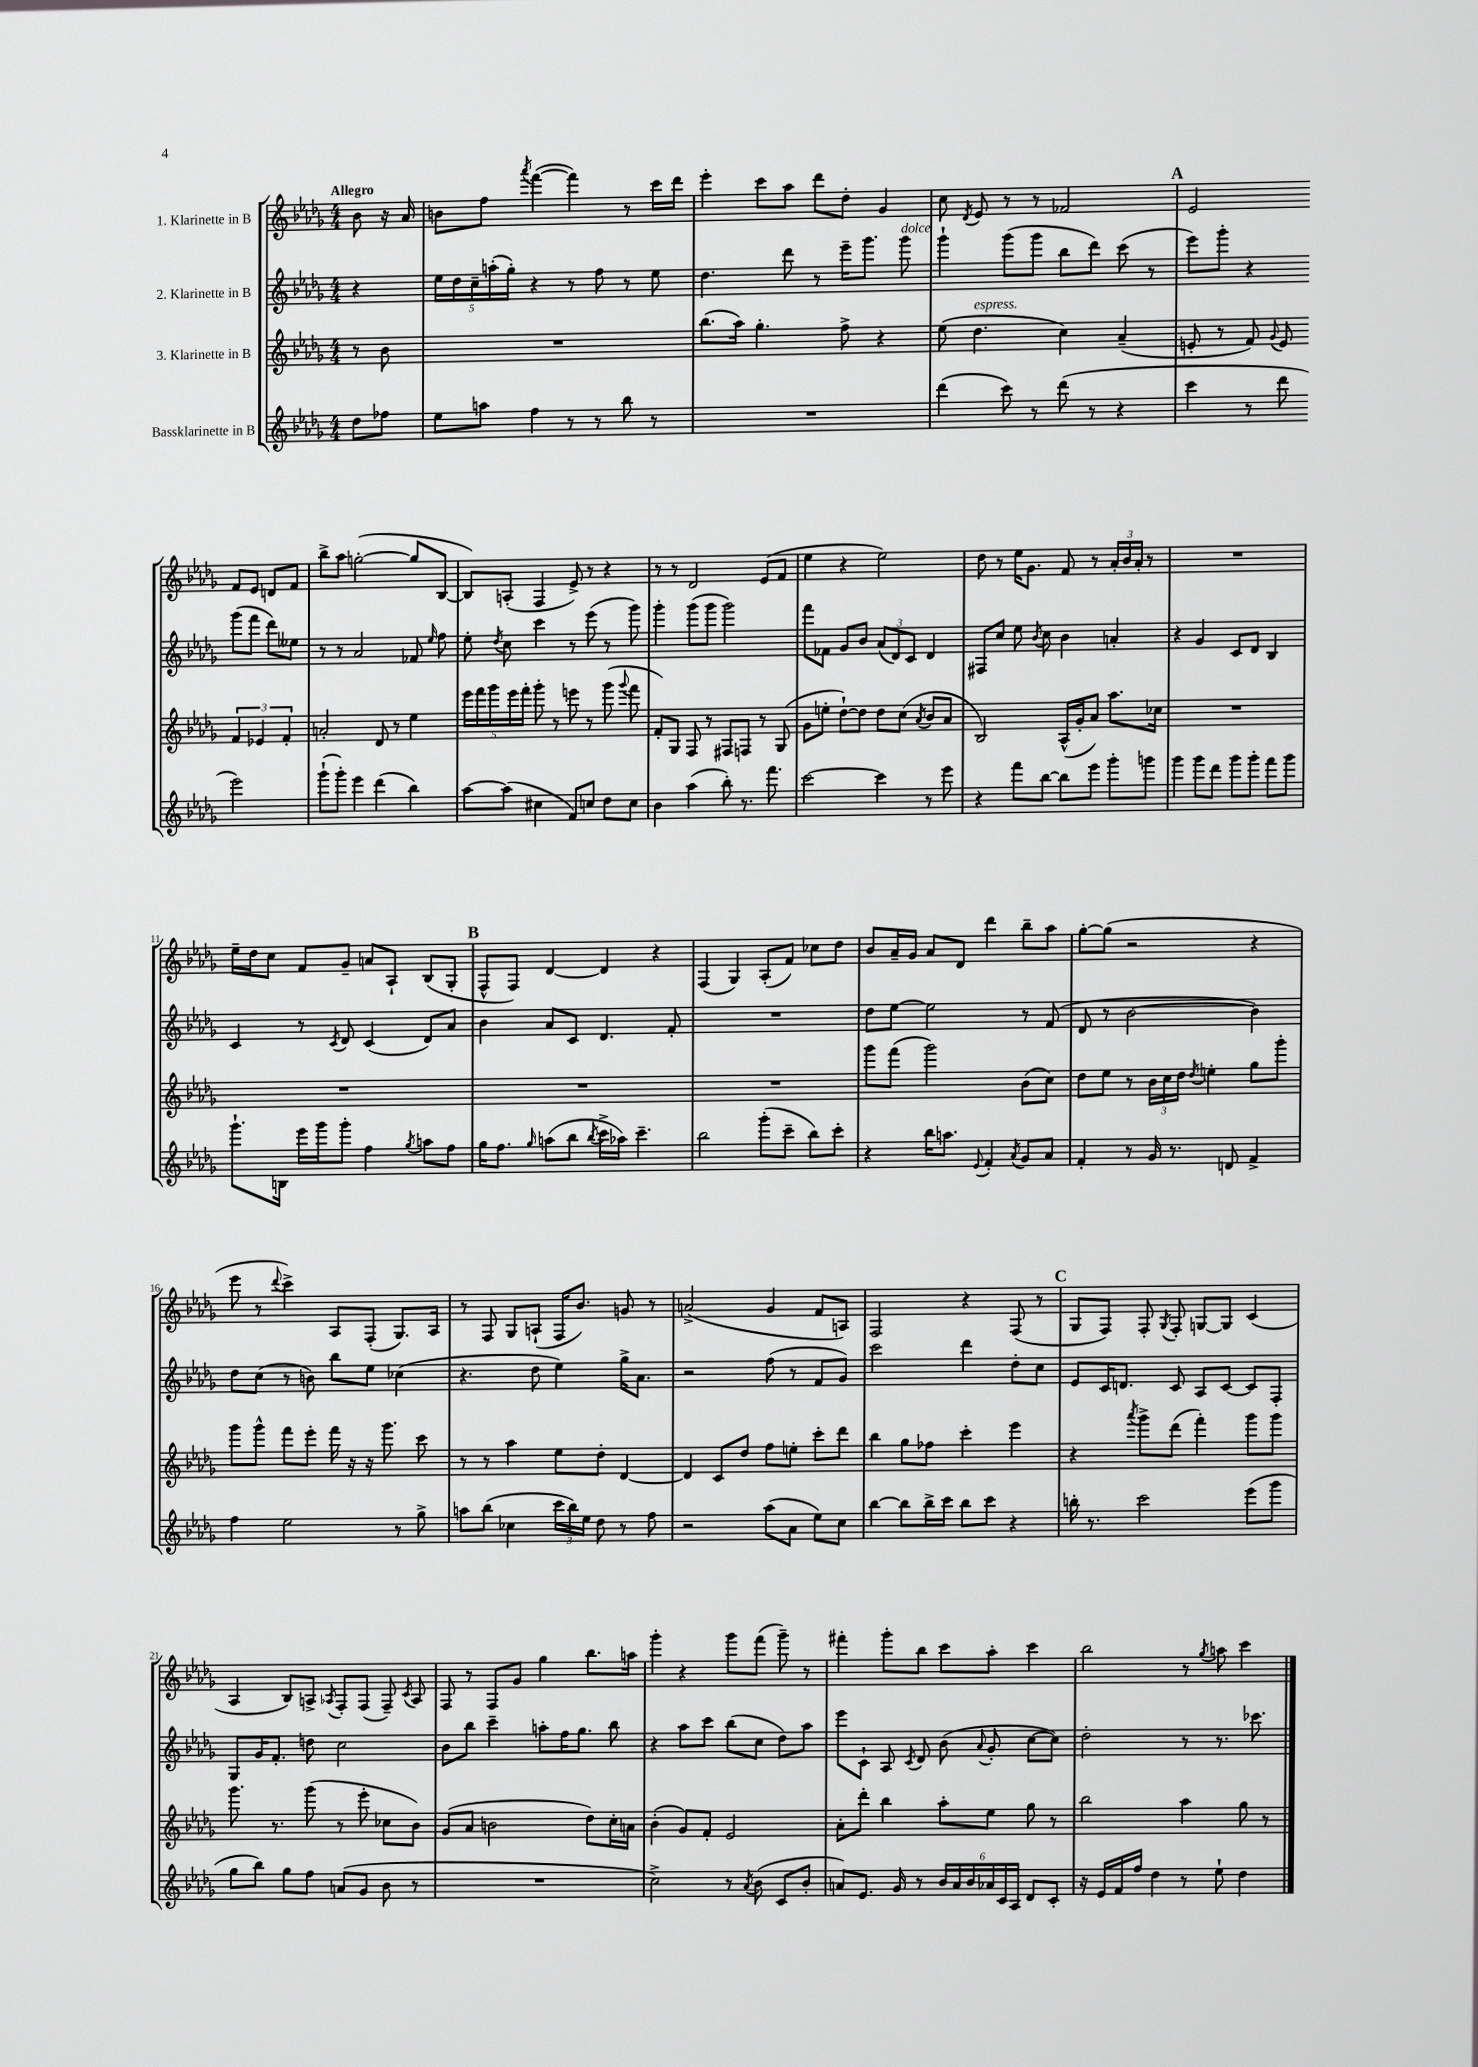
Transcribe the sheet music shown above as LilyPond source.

<<
\new StaffGroup <<
\new Staff = "s0" \with { instrumentName = "1. Klarinette in B" } {
    \clef treble \key des \major \numericTimeSignature \time 4/4 \partial 4 \tempo "Allegro"
    \autoBeamOff bes'8 r16 aes'16 |
    b'8[ f''8] \acciaccatura { aes'''8 } f'''4~( f'''4) r8 c'''16[ des'''16] |
    ees'''4-. c'''8[ aes''8] des'''8[ des''8]-. ges'4 |
    c''8 \acciaccatura { des'8 } ees'8 r8 r8 fes'2 |
    \mark \markup { \bold "A" } ees'2 f'8[ ees'8] d'8[ f'8] |
    bes''8[-> aes''8] g''2~-.( g''8[ bes8]~ |
    bes8[) a8]-.( f4 ees'8->) r8 r4 |
    r8 r8 des'2 ees'8[( f'8] |
    ees''4 r4 ees''2) |
    des''8 r8 ees''16[ ges'8.] f'8 r8 \tuplet 3/2 { aes'16[-. bes'16 aes'16]-. } r8 |
    R1 |
    ees''16[-- des''16 c''8] f'8[ ges'8]-- a'8[ aes8]-! bes8[( ges8]-. |
    \mark \markup { \bold "B" } f8[-^ f8]) des'4~ des'4 r4 |
    f4( ges4) aes8[-.( f'8]) ces''8[ des''8] |
    bes'8[ aes'16-- ges'16] aes'8[ des'8] des'''4 bes''8[-- aes''8] |
    ges''8[~-. ges''8]( r2 r4 |
    ees'''8 r8 \appoggiatura { des'''8 } c'''4->) aes8[ f8]-.( ges8.[) aes16] |
    r8 f8 ges8[ a8]-!( f16[ bes'8.]) g'8 r8 |
    a'2->( ges'4 f'8[ a8]) |
    f2 r4 f8( r8 |
    \mark \markup { \bold "C" } ges8[ f8]) f8-. \acciaccatura { ges8 } f8-. g8[~ g8] c'4( |
    aes4 bes8[) a8]-> \acciaccatura { aes8 } f8[-. f8]( f8--) \acciaccatura { c'8 } aes8 |
    f8 r8 f8[ ges'8] ges''4 bes''8.[ a''16] |
    ges'''4-. r4 ges'''8[ f'''8]( ges'''8--) r8 |
    fis'''4-. ges'''8[-. bes''8] c'''8[ aes''8]-. c'''4 |
    bes''2 r8 \acciaccatura { ges''8 } a''8 c'''4 \bar "|." |
}
\new Staff = "s1" \with { instrumentName = "2. Klarinette in B" } {
    \clef treble \key des \major \numericTimeSignature \time 4/4 \partial 4
    \autoBeamOff r4 |
    \tuplet 5/4 { ees''16[ des''16 c''16-- a''16-.( ges''16]-.) } r4 r8 f''8 r8 ees''8 |
    des''4. des'''8 r8 ees'''16[-- ges'''8.] ges'''8^\markup { \italic "dolce" } |
    ges'''4-! ges'''8[( ges'''8] bes''8[ des'''8]) c'''8( r8 |
    \mark \markup { \bold "A" } ees'''8[) ges'''8]-. r4 ges'''8[( f'''8] des'''8[) eeses''8] |
    r8 r8 aes'2 fes'8 \grace { ees''16 } f''8 |
    ees''8-. \acciaccatura { des''8 } c''8 c'''4 r8 ees'''8( r8 ges'''8) |
    ges'''4-. ges'''8[( ges'''8] ges'''2) |
    f'''8[ fes'8] ges'8[ bes'8] \tuplet 3/2 { aes'8[( des'8) c'8] } des'4 |
    fis8[ c''8] ees''8 \acciaccatura { bes'8 } c''8 bes'4 a'4-. |
    r4 ges'4 c'8[ des'8] bes4 |
    c'4 r8 \acciaccatura { c'8 } des'8 c'4( des'8[) aes'8] |
    \mark \markup { \bold "B" } bes'4 aes'8[ c'8] des'4. f'8-. |
    R1 |
    des''8[ ees''8]~ ees''2 r8 f'8( |
    des'8 r8 bes'2~ bes'4) |
    des''8[ c''8]( r8 b'8) bes''8[ ees''8] ces''4( |
    r4. des''8 ees''4) ges''16[-> aes'8.] |
    r2 f''8( r8 f'8[ ges'8]) |
    c'''2 des'''4 des''8[-. c''8] |
    \mark \markup { \bold "C" } ees'8[ c'16 d'8.] c'8 aes8[ c'8]~ c'8[ f8]-. |
    ges8[ ges'16 f'8.]-. d''8 c''2 |
    bes'8[ bes''8] c'''4-- a''8[-. f''16 ges''8.] bes''8 |
    r4 aes''8[ c'''8] bes''8[( c''8] des''8[) aes''8] |
    ees'''8[ c'8]-! aes8 \acciaccatura { c'8 } des'8 bes'8( \appoggiatura { aes'8 } ges'8-. c''8[~ c''8]) |
    des''2-. r8 r8. ces'''8. \bar "|." |
}
\new Staff = "s2" \with { instrumentName = "3. Klarinette in B" } {
    \clef treble \key des \major \numericTimeSignature \time 4/4 \partial 4
    \autoBeamOff r8 bes'8 |
    R1 |
    bes''8.[( aes''16]) ges''4.-. f''8-> r4 |
    ees''8( des''4.^\markup { \italic "espress." } c''4) aes'4--( |
    \mark \markup { \bold "A" } e'8-. r8 f'8) \appoggiatura { ges'8 } e'8 \tuplet 3/2 { f'4 ees'4 f'4-. } |
    a'2-. des'8 r8 ees''4 |
    \tuplet 5/4 { ees'''16[ f'''16 ges'''16 ees'''16 f'''16]-. } ges'''8-. r8 e'''8 r8 ges'''8( \appoggiatura { ges'''8 } f'''8 |
    f'8[-.) ges8] f8 r8 fis8[ f8] r8 ges8( |
    ges'8[ e''8]-. des''8[~-!) des''8] des''8[ c''8]( \acciaccatura { aes'8 } bes'8[ aes'8] |
    bes2) aes16[-^( ges'16-. aes'8]) aes''8.[ ces''16] |
    R1 |
    R1 |
    \mark \markup { \bold "B" } R1 |
    R1 |
    ges'''8[ f'''8]( ges'''2) bes'8[( c''8]) |
    des''8[ ees''8] r8 \tuplet 3/2 { bes'16[ c''16 des''16] } \acciaccatura { des''8 } e''4-. ges''8[ ges'''8]-. |
    ges'''8[ ges'''8]-^ f'''8[ ees'''8]-. f'''16 r16 r16 ges'''8. c'''8 |
    r8 r8 aes''4 ees''8[ des''8]-. des'4~ |
    des'4 c'8[ des''8] f''8[ e''8]-. c'''8[-. des'''8] |
    bes''4 ges''8[ fes''8] c'''4-. ees'''4 |
    \mark \markup { \bold "C" } r4 \acciaccatura { aes'''8 } ges'''8[-> des'''8]( f'''4-.) ges'''8[ ges'''8] |
    ges'''8. r8. ges'''8( r8 ees'''8-. ces''8[ bes'8]) |
    ges'8[( aes'8] b'2 des''8[) c''16-. a'16] |
    bes'4-.( ges'8[) f'8]-. ees'2 |
    aes'8[-. des'''8]-. bes''4 aes''8[-. ees''8] ges''8 r8 |
    bes''2 aes''4 ges''8 r8 \bar "|." |
}
\new Staff = "s3" \with { instrumentName = "Bassklarinette in B" } {
    \clef treble \key des \major \numericTimeSignature \time 4/4 \partial 4
    \autoBeamOff des''8[ fes''8] |
    ees''8[ a''8] f''4 r8 r8 bes''8 r8 |
    R1 |
    des'''4( c'''8) r8 des'''8( r8 r4 |
    \mark \markup { \bold "A" } c'''4 r8 des'''8 ees'''2) |
    ges'''8[-!( ges'''8]-.) ees'''4 des'''4( bes''4) |
    aes''8[~ aes''8]( cis''4 f'8[) c''8] des''8[ c''8] |
    bes'4 aes''4( bes''8-.) r8. f'''8. |
    c'''2~ c'''4 r8 ees'''8 |
    r4 f'''8[ bes''8]~ bes''8[ ees'''8] ges'''8[-. g'''8] |
    ges'''4 ges'''8[ des'''8] ges'''8[ ges'''8]-. f'''8[ ges'''8] |
    ges'''8.[-! b16] ees'''16[ ges'''16 ges'''8]-. f''4 \acciaccatura { ges''8 } a''8[ f''8] |
    \mark \markup { \bold "B" } ges''16[ f''8.] \grace { ges''16 } a''8[( bes''8] \acciaccatura { bes''8 } c'''16[-> aes''16]) c'''4.-- |
    bes''2 ges'''8[-.( c'''8]-- bes''8[) c'''8]-. |
    r4 bes''16[ a''8.] \appoggiatura { ees'8 } f'4-. \acciaccatura { aes'8 } ges'8[ aes'8] |
    f'4-. r8 ges'16 r8. d'8 f'4-> |
    f''4 ees''2 r8 ges''8-> |
    a''8[ bes''8]( ces''4 \tuplet 3/2 { c'''16[ bes''16) ees''16] } des''8 r8 f''8 |
    r2 aes''8[( aes'8] ees''8[) c''8] |
    bes''4~ bes''8[ bes''16-> c'''16] bes''8[ c'''8] r4 |
    \mark \markup { \bold "C" } b''16-. r8. c'''2 ees'''8[( ges'''8] |
    ges''8[ bes''8]) ges''8[ f''8] a'8[( ges'8] bes'8 r8 |
    R1 |
    c''2->) r8 \acciaccatura { aes'8 } bes'8( c'8[ bes'8]-. |
    a'8[) ees'8.] ges'16 r8 \tuplet 6/4 { bes'16[ a'16 bes'16 aes'16 c'16 aes16] } des'8[ c'8]-. |
    r16 ees'16[ f'16 f''16] des''4 r8 ees''8-! des''4 \bar "|." |
}
>>
>>
